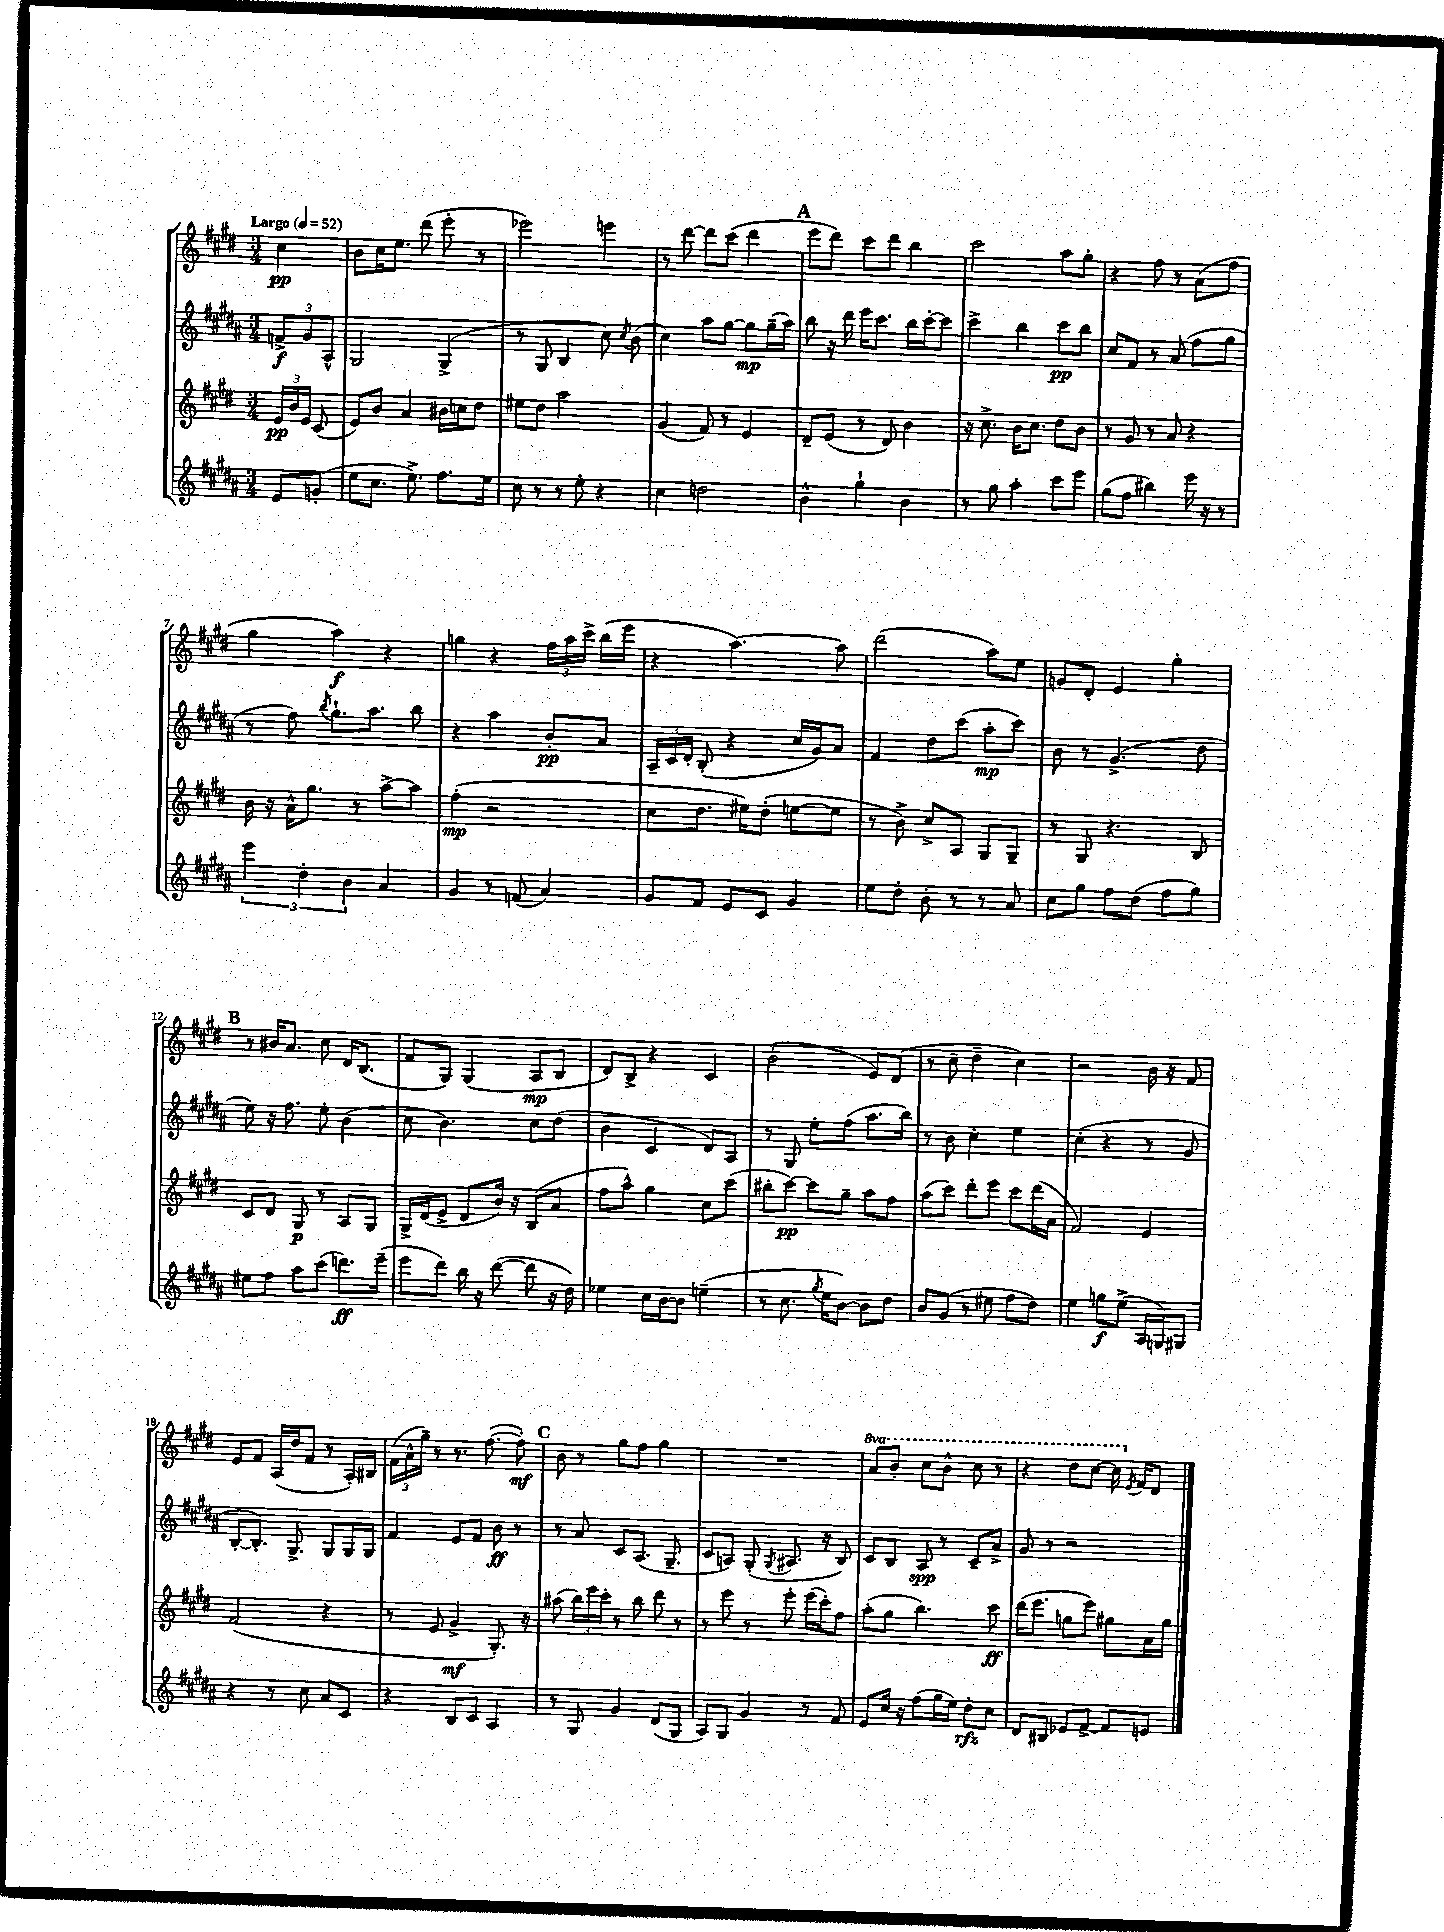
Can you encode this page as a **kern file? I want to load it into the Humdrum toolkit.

**kern	**kern	**kern	**kern
*staff4	*staff3	*staff2	*staff1
*clefG2	*clefG2	*clefG2	*clefG2
*k[f#c#g#d#a#]	*k[f#c#g#d#]	*k[f#c#g#d#a#]	*k[f#c#g#d#]
*M3/4	*M3/4	*M3/4	*M3/4
*MM52	*MM52	*MM52	*MM52
8e	24e	12f^	4cc#
.	24b	.	.
.	24e	12g#	.
(8g'	(8c#	.	.
.	.	12A#^^	.
=	=	=	=
8ee	8e)	2G#	8b
8.cc#	8b	.	16cc#
.	.	.	8.ee
.	4a	.	.
8.ee^)	.	.	.
.	.	.	(8ddd#
8.ff#	16b#	(4G#^	8eee'
.	16cc	.	.
.	8dd#	.	8r
16ee	.	.	.
=	=	=	=
8cc#	8ee#	8r	2eee-)
8r	8dd#	8G#	.
8r	2aa	4B	.
8ee'	.	.	.
4r	.	8cc#)	4eee
.	.	8qcc#	.
.	.	(8b	.
=	=	=	=
4cc#	(4g#	4cc#)	8r
.	.	.	[8ddd#
2dd	8f#)	8aa#	8ddd#]
.	8r	[8gg#	(8ccc#
.	4e	8gg#]	4ddd#
.	.	(16gg#~	.
.	.	16aa#)	.
=	=	=	=
4b^^	8d#~	8bb	8eee
.	(8e	16r	8ddd#)
.	.	16ddd#	.
4gg#`	8r	16eee	8ccc#
.	.	8.ccc#	.
.	8d#)	.	8ddd#
4b	4b	16bb	4bb
.	.	[16ccc#'	.
.	.	8ccc#]	.
=	=	=	=
8r	16r	4ccc#^	2ccc#
.	8.cc#^	.	.
8gg#	.	.	.
4aa#'	16b	4bb	.
.	8.cc#	.	.
8ccc#	8dd#	8ccc#	8aa
8eee	8b	8bb	8gg#'
=	=	=	=
(8gg#	8r	8cc#	4r
8ff#	8g#	8f#	.
4bb#)	8r	8r	8ff#
.	8a	(8a#	8r
16eee	4r	8ff#	(8a
16r	.	.	.
8r	.	8gg#	8ff#
=	=	=	=
6eee	16b	8r	4gg#
.	16r	.	.
.	16a^^	8ff#)	.
6dd#'	.	.	.
.	8.gg#	.	.
.	.	8qbb	.
.	.	8.gg#`	4aa)
6b	.	.	.
.	8r	.	.
.	.	8.aa#	.
4a#	[8aa^	.	4r
.	8aa]	8bb	.
=	=	=	=
4g#	(4ff#'	4r	4gg
8r	2r	4aa#	4r
(8f	.	.	.
4a#)	.	8b'	24ff#
.	.	.	24aa
.	.	.	24ccc#^
.	.	8a#	(16bb
.	.	.	16eee
=	=	=	=
8g#	8cc#	24A#~	4r
.	.	24c#	.
.	.	24d#'	.
8f#	8.dd#	(8B'	.
8e	.	4r	[4.aa)
.	16ee#)	.	.
8c#	(8dd#'	.	.
4g#	[8ee	16cc#	.
.	.	16g#)	.
.	8ee]	8a#	8aa]
=	=	=	=
8ee	8r	4f#	(2ddd#
8dd#'	8b^)	.	.
8b'	8cc#^	8dd#	.
8r	8A	(8ccc#	.
8r	8G#	8aa#'	8aa)
8a#	8G#~	8ccc#)	8ee
=	=	=	=
8cc#	8r	8b	8g
8gg#	8G#	8r	8d#'
8ff#	4.r	(4.g#^	4e
(8dd#	.	.	.
8ff#	.	.	4gg#'
8gg#)	8B	8dd#	.
=	=	=	=
8ee#	8c#	8ee)	8r
8ff#	8d#	16r	16b#
.	.	8.ff#	8.a
8aa#	8G#	.	.
(8ccc#	8r	8ee'	8cc#
8.ddd)	8A	(4b	16d#
.	.	.	(8.B
.	8G#	.	.
(16eee~	.	.	.
=	=	=	=
8eee	16G#^	8cc#	8f#
.	(16d#	.	.
8ddd#)	8e^	4.b)	8G#)
16bb	8d#	.	(4G#
16r	.	.	.
([8ddd#	16b)	.	.
.	16r	.	.
8ddd#]	(8B	8cc#	8A
16r	8a	(8dd#	8B
16dd#)	.	.	.
=	=	=	=
4ee-	8ff#	4b	8d#)
.	8aa^^)	.	8B^
16cc#	4gg#	4c#	4r
[16b	.	.	.
8b]	.	.	.
(4ee~	8cc#	8d#)	4c#
.	(8ccc#	8A#	.
=	=	=	=
8r	8bb#'	8r	(2b'
8.cc#	[8ccc#)	8G#	.
.	8ccc#]	8ee'	.
8qgg#	.	.	.
16ee	.	.	.
[8b)	8gg#~	(8ff#	.
8b]	8aa	8.aa#	8e)
8dd#	8ff#	.	(8d#
.	.	16bb)	.
=	=	=	=
8b	(8aa	8r	8r
(8g#	8ccc#)	8b	8cc#~
8r	8ddd#'	4cc#'	4dd#~
8ee#	8eee	.	.
8ff#	8ccc#	4ee	4cc#)
8dd#)	(16ddd#	.	.
.	16a	.	.
=	=	=	=
4ee	2f#)	(4cc#'	2r
8gg	.	4r	.
(8ee^	.	.	.
16A#	4e	8r	16b
16G)	.	.	16r
8G#	.	8g#	8f#
=	=	=	=
4r	(2f#	[8B'	8e
.	.	8.B'])	8f#
8r	.	.	(16A
.	.	8.G#^	16dd#
8cc#	.	.	8f#
8a#	4r	8G#	8r
8c#	.	16G#	16A')
.	.	16G#	16B#
=	=	=	=
4r	8r	4f#	(24f#
.	.	.	24a^^
.	.	.	24gg#~)
.	8e	.	8r
8B	4g#^	8e	8.r
8c#	.	8f#	.
.	.	.	([8.ff#
4A#	8.G#')	8b	.
.	.	8r	8ff#'])
.	16r	.	.
=	=	=	=
8r	(8aa#	8r	8b
8G#	24bb)	8a#	8r
.	24eee	.	.
.	24ccc#'	.	.
4g#	8r	8c#	8gg#
.	8bb	(8.A#	8ff#
(8d#	8ddd#	.	4gg#
.	.	8.G#~	.
8G#	8r	.	.
=	=	=	=
8A#)	8r	8c#	2.r
8G#	8eee	8A)	.
4g#	8r	(8G#'	.
.	.	8qG#	.
.	8eee'	8.A#	.
8r	(16eee	.	.
.	16ccc#')	16r	.
8f#	8ff#	8B)	.
=	=	=	=
8e	(8aa'	8c#	8aa
16cc#	8gg#	8B	8bb'
16r	.	.	.
(8ff#	4.bb)	8A#	8ccc#
16gg#	.	8r	8bb^^
16ee)	.	.	.
8dd#'	.	8c#~	8ccc#
8cc#	8ccc#	8a#^	8r
=	=	=	=
8d#	(16ddd#	8g#	4r
.	8.eee	.	.
8B#	.	8r	.
8e-	8gg	2r	8ddd#
[8f#^	8eee)	.	[8ccc#
8f#]	8gg#	.	16ccc#]
.	.	.	8qe
.	.	.	16f#
8e	16a	.	8d#
.	16gg#	.	.
==	==	==	==
*-	*-	*-	*-
